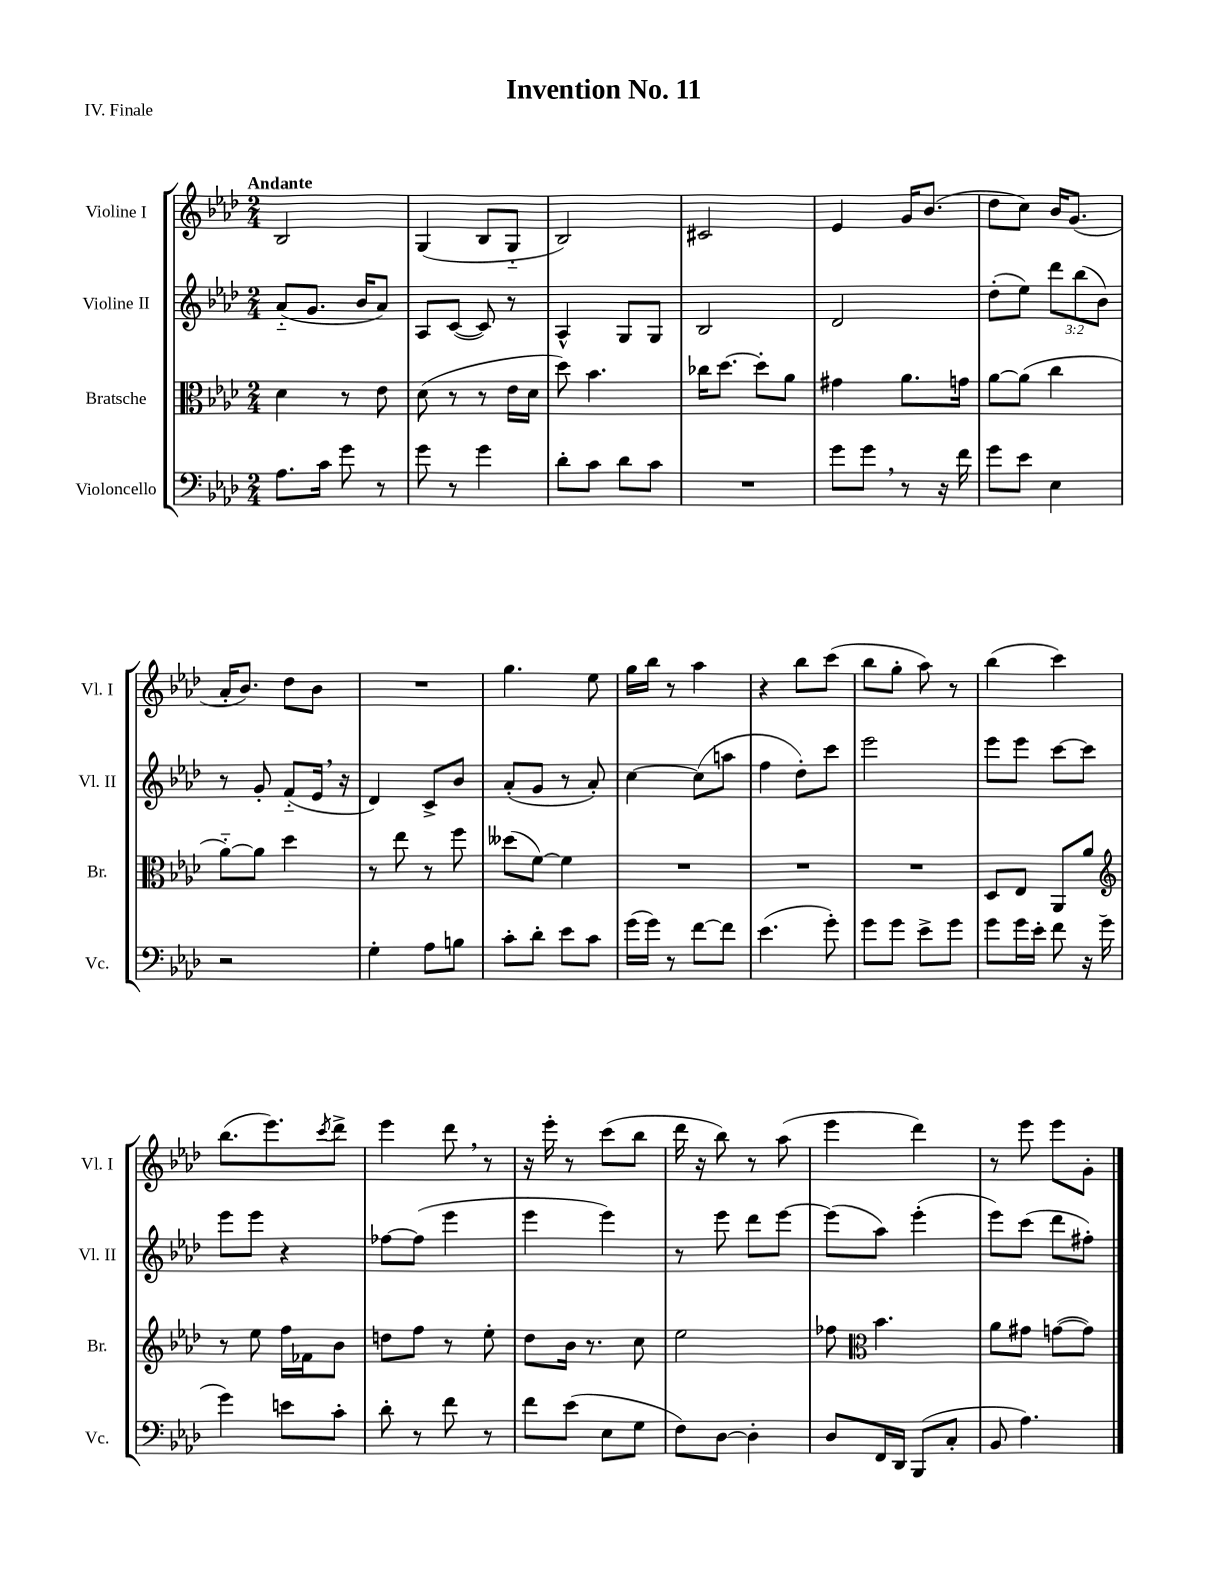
\header { title = "Invention No. 11" piece = "IV. Finale" }
<<
\new StaffGroup <<
\new Staff = "s0" \with { instrumentName = "Violine I" shortInstrumentName = "Vl. I" } {
    \clef treble \key aes \major \numericTimeSignature \time 2/4 \tempo "Andante"
    bes2 |
    g4( bes8 g8-_ |
    bes2) |
    cis'2 |
    ees'4 g'16 bes'8.( |
    des''8 c''8) bes'16 g'8.( |
    aes'16-. bes'8.) des''8 bes'8 |
    R2 |
    g''4. ees''8 |
    g''16 bes''16 r8 aes''4 |
    r4 bes''8 c'''8( |
    bes''8 g''8-. aes''8) r8 |
    bes''4( c'''4) |
    bes''8.( ees'''8.) \acciaccatura { c'''8 } des'''8-> |
    ees'''4 des'''8 \breathe r8 |
    r16 ees'''16-. r8 c'''8( bes''8 |
    des'''16 r16 bes''8) r8 aes''8( |
    ees'''4 des'''4) |
    r8 ees'''8 ees'''8 g'8-. \bar "|." |
}
\new Staff = "s1" \with { instrumentName = "Violine II" shortInstrumentName = "Vl. II" } {
    \clef treble \key aes \major \numericTimeSignature \time 2/4 \override Staff.TupletNumber.text = #tuplet-number::calc-fraction-text
    aes'8-_( g'8. bes'16 aes'8) |
    aes8 c'8~( c'8) r8 |
    aes4-^ g8 g8 |
    bes2 |
    des'2 |
    des''8-.( ees''8) \tuplet 3/2 { des'''8 bes''8( bes'8) } |
    r8 g'8-. f'8-_( ees'16 \breathe r16 |
    des'4) c'8-> bes'8 |
    aes'8-.( g'8 r8 aes'8-.) |
    c''4~ c''8( a''8 |
    f''4 des''8-.) c'''8 |
    ees'''2 |
    ees'''8 ees'''8 c'''8~ c'''8 |
    ees'''8 ees'''8 r4 |
    fes''8~ fes''8( ees'''4 |
    ees'''4 ees'''4) |
    r8 ees'''8 des'''8 ees'''8~ |
    ees'''8( aes''8) ees'''4-.( |
    ees'''8) c'''8( des'''8 fis''8-.) \bar "|." |
}
\new Staff = "s2" \with { instrumentName = "Bratsche" shortInstrumentName = "Br." } {
    \clef alto \key aes \major \numericTimeSignature \time 2/4
    des'4 r8 ees'8 |
    des'8( r8 r8 ees'16 des'16 |
    des''8) bes'4. |
    ces''16 des''8.~ des''8-. aes'8 |
    gis'4 aes'8. g'16 |
    aes'8~ aes'8( c''4 |
    aes'8~-_) aes'8 des''4 |
    r8 ees''8 r8 f''8 |
    deses''8( f'8~) f'4 |
    R2 |
    R2 |
    R2 |
    des8 ees8 aes,8 aes'8 |
    \clef treble r8 ees''8 f''16 fes'16 bes'8 |
    d''8 f''8 r8 ees''8-. |
    des''8 bes'16 r8. c''8 |
    ees''2 |
    fes''8 \clef alto bes'4. |
    aes'8 gis'8 g'8~( g'8) \bar "|." |
}
\new Staff = "s3" \with { instrumentName = "Violoncello" shortInstrumentName = "Vc." } {
    \clef bass \key aes \major \numericTimeSignature \time 2/4
    aes8. c'16 g'8 r8 |
    g'8 r8 g'4 |
    des'8-. c'8 des'8 c'8 |
    R2 |
    g'8 g'8 \breathe r8 r16 f'16 |
    g'8 ees'8 ees4 |
    r2 |
    g4-. aes8 b8 |
    c'8-. des'8-. ees'8 c'8 |
    g'16( g'16) r8 f'8~ f'8 |
    ees'4.( g'8-.) |
    g'8 g'8 ees'8-> g'8 |
    g'8 g'16 ees'16-. f'8 r16 g'16( |
    g'4) e'8 c'8-. |
    des'8-. r8 f'8 r8 |
    f'8 ees'8( ees8 g8 |
    f8) des8~ des4-. |
    des8 f,16 des,16 bes,,8( c8-. |
    bes,8 aes4.) \bar "|." |
}
>>
>>
\layout { \context { \Score \remove "Bar_number_engraver" } }
